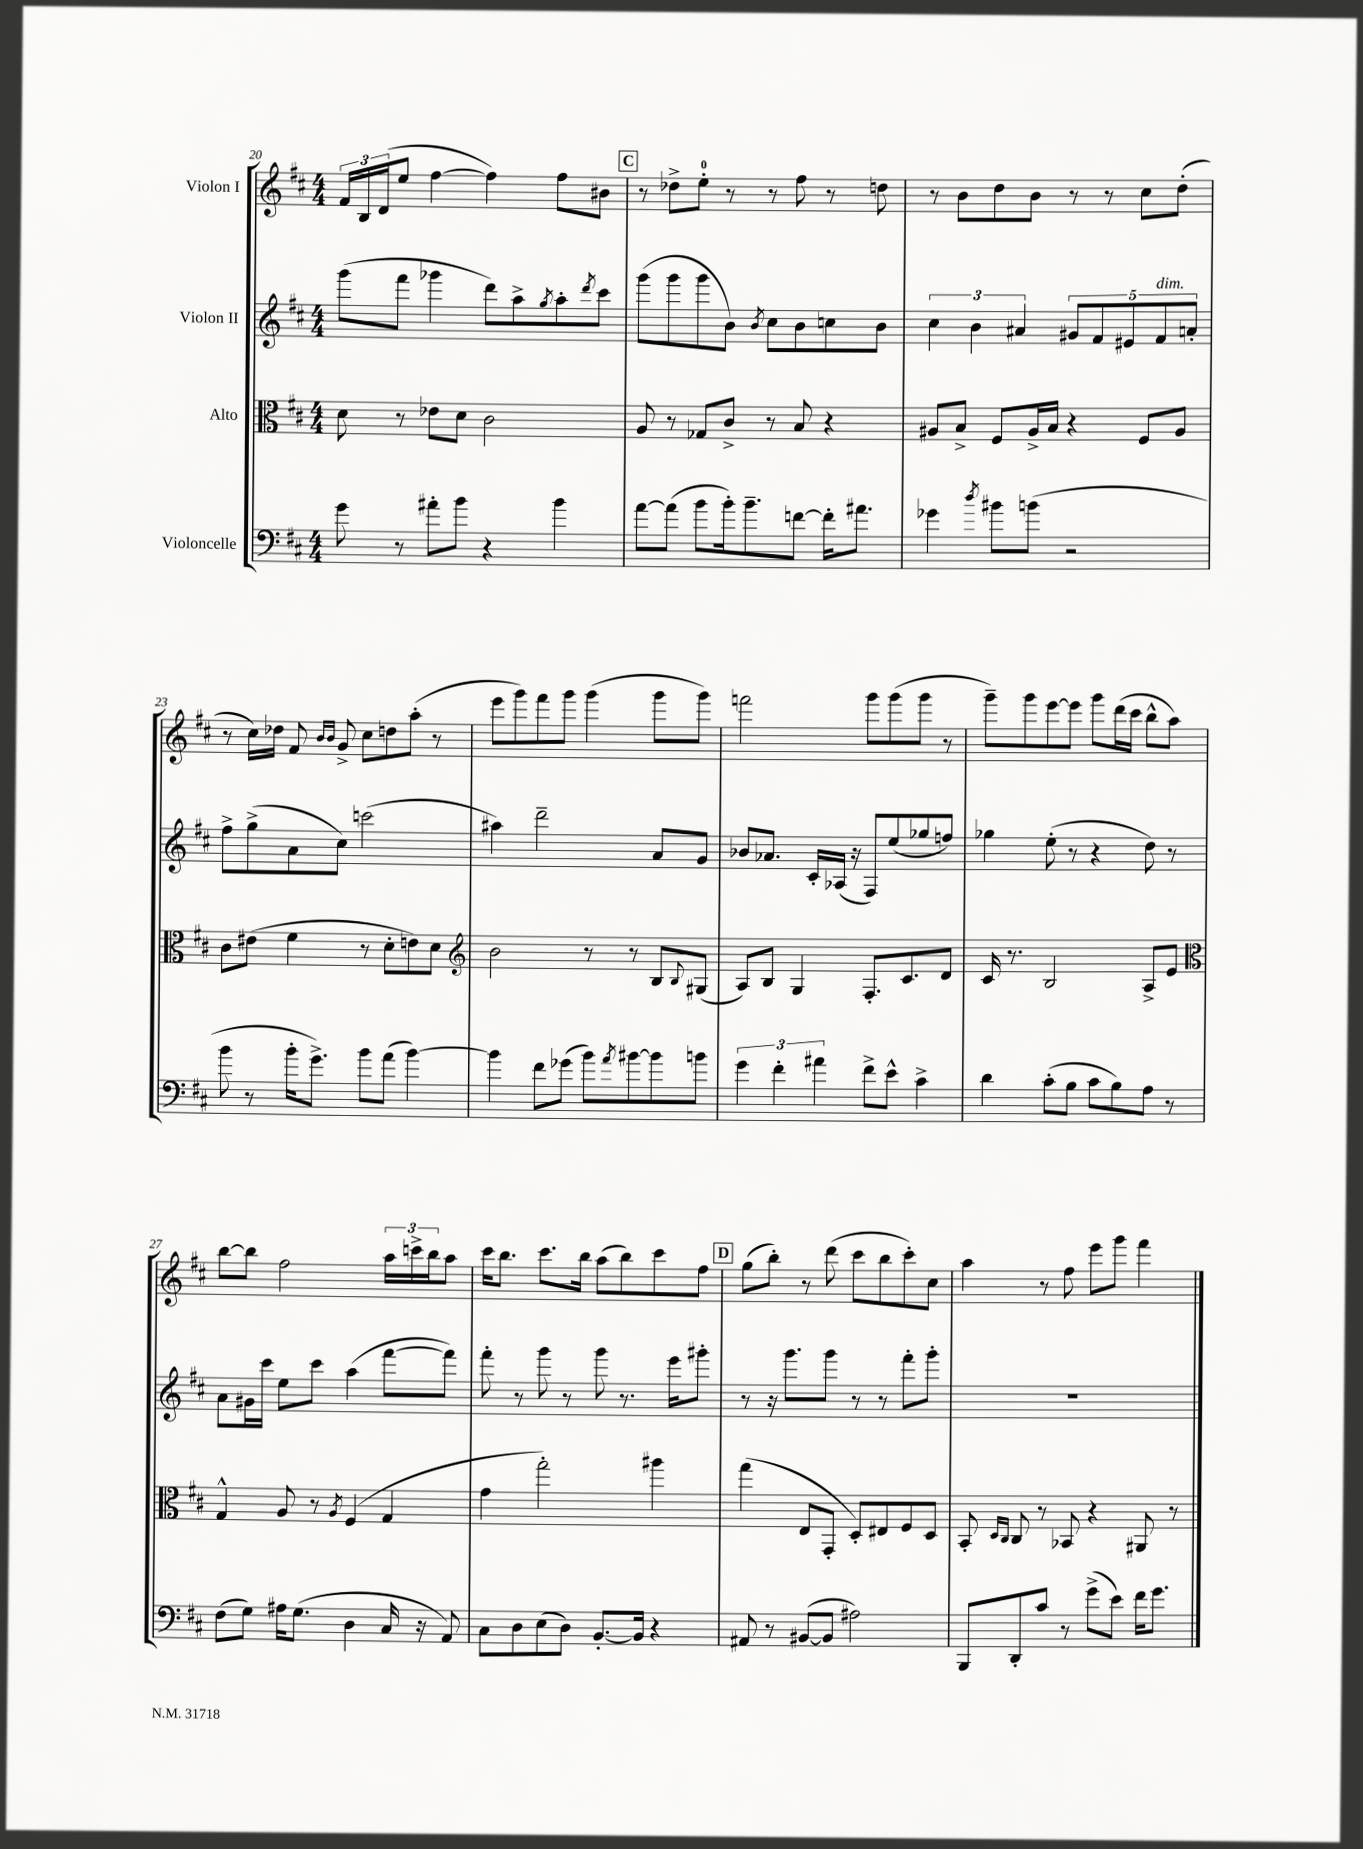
<<
\new StaffGroup <<
\new Staff = "s0" \with { instrumentName = "Violon I" } {
    \clef treble \key d \major \numericTimeSignature \time 4/4
    \tuplet 3/2 { fis'16 b16 d'16( } e''8 fis''4~ fis''4) fis''8 bis'8 |
    \mark \markup { \box "C" } r8 des''8-> e''8-0-. r8 r8 fis''8 r8 d''8 |
    r8 b'8 d''8 b'8 r8 r8 cis''8 d''8-.( |
    r8 cis''16) des''16 fis'8 \grace { b'16 b'16 } g'8-> cis''8 d''8 a''8-.( r8 |
    e'''8 g'''8) fis'''8 g'''8 g'''4( g'''8 g'''8) |
    f'''2 g'''8 g'''8( g'''8 r8 |
    g'''8--) g'''8 e'''8~ e'''8 g'''8 d'''16( cis'''16 b''8-^ a''8) |
    b''8~ b''8 fis''2 \tuplet 3/2 { a''16 c'''16-> b''16 } a''8 |
    cis'''16 b''8. cis'''8. b''16 a''8( b''8) cis'''8 fis''8 |
    \mark \markup { \box "D" } g''8( b''8-.) r8 d'''8( cis'''8 b''8 cis'''8-.) cis''8 |
    a''4 r8 fis''8 e'''8 g'''8 fis'''4 \bar "|." |
}
\new Staff = "s1" \with { instrumentName = "Violon II" } {
    \clef treble \key d \major \numericTimeSignature \time 4/4
    g'''8( fis'''8 ges'''4 d'''8) a''8-> \acciaccatura { g''8 } a''8-. \acciaccatura { d'''8 } cis'''8 |
    \mark \markup { \box "C" } g'''8( g'''8 g'''8 b'8) \acciaccatura { b'8 } cis''8 b'8 c''8 b'8 |
    \tuplet 3/2 { cis''4 b'4 ais'4 } \tuplet 5/4 { gis'8 fis'8 eis'8 fis'8^\markup { \italic "dim." } a'8-. } |
    fis''8-> g''8->( a'8 cis''8) c'''2( |
    ais''4) d'''2-- a'8 g'8 |
    bes'8 aes'8. cis'16-. aes16( r16 fis8) e''8( ges''8 f''8) |
    ges''4 e''8-.( r8 r4 d''8) r8 |
    a'8 gis'16 cis'''16 e''8 cis'''8 a''4( fis'''8~ fis'''8) |
    fis'''8-. r8 g'''8 r8 g'''8 r8. e'''16 gis'''8-. |
    \mark \markup { \box "D" } r8 r16 g'''8. g'''8 r8 r8 fis'''8-. g'''8-. |
    R1 \bar "|." |
}
\new Staff = "s2" \with { instrumentName = "Alto" } {
    \clef alto \key d \major \numericTimeSignature \time 4/4
    d'8 r8 ees'8 d'8 cis'2 |
    \mark \markup { \box "C" } a8 r8 ges8 cis'8-> r8 b8 r4 |
    ais8 b8-> fis8 ais16-> b16 r4 fis8 ais8 |
    cis'8 eis'8( fis'4 r8 d'8-. e'8) d'8 |
    \clef treble b'2 r8 r8 b8 \appoggiatura { b8 } gis8( |
    a8) b8 g4 fis8.-. cis'8. d'8 |
    cis'16 r8. b2 a8-> e'8 |
    \clef alto g4-^ a8 r8 \acciaccatura { a8 } fis4( g4 |
    g'4 g''2-.) ais''4 |
    \mark \markup { \box "D" } g''4( e8 g,8-. d8-.) eis8 fis8 d8 |
    b,8-. \grace { d16 cis16 } cis8 r8 bes,8 r4 ais,8 r8 \bar "|." |
}
\new Staff = "s3" \with { instrumentName = "Violoncelle" } {
    \clef bass \key d \major \numericTimeSignature \time 4/4
    g'8 r8 ais'8-. b'8 r4 b'4 |
    \mark \markup { \box "C" } a'8~ a'8( b'8 b'16-.) b'8.-- f'8~ f'16-. ais'8. |
    ges'4 \acciaccatura { d''8 } bis'8 b'8( r2 |
    b'8 r8 b'16-. g'8.->) b'8 a'8( b'4~) |
    b'4 fis'8 ges'8( b'8) \acciaccatura { a'8 } bis'8~ bis'8 b'8 |
    \tuplet 3/2 { g'4 fis'4-. ais'4 } fis'8-> e'8-^ cis'4-> |
    d'4 cis'8-.( b8 cis'8 b8) a8 r8 |
    fis8( g8) ais16 g8.( d4 cis16 r16 a,8) |
    cis8 d8 e8( d8) b,8.~-. b,16 r4 |
    \mark \markup { \box "D" } ais,8 r8 bis,8~( bis,8 ais2) |
    b,,8 d,8-. cis'8 r8 g'8->( e'8) fis'16 g'8. \bar "|." |
}
>>
>>
\layout { \context { \Score currentBarNumber = #20 } }
